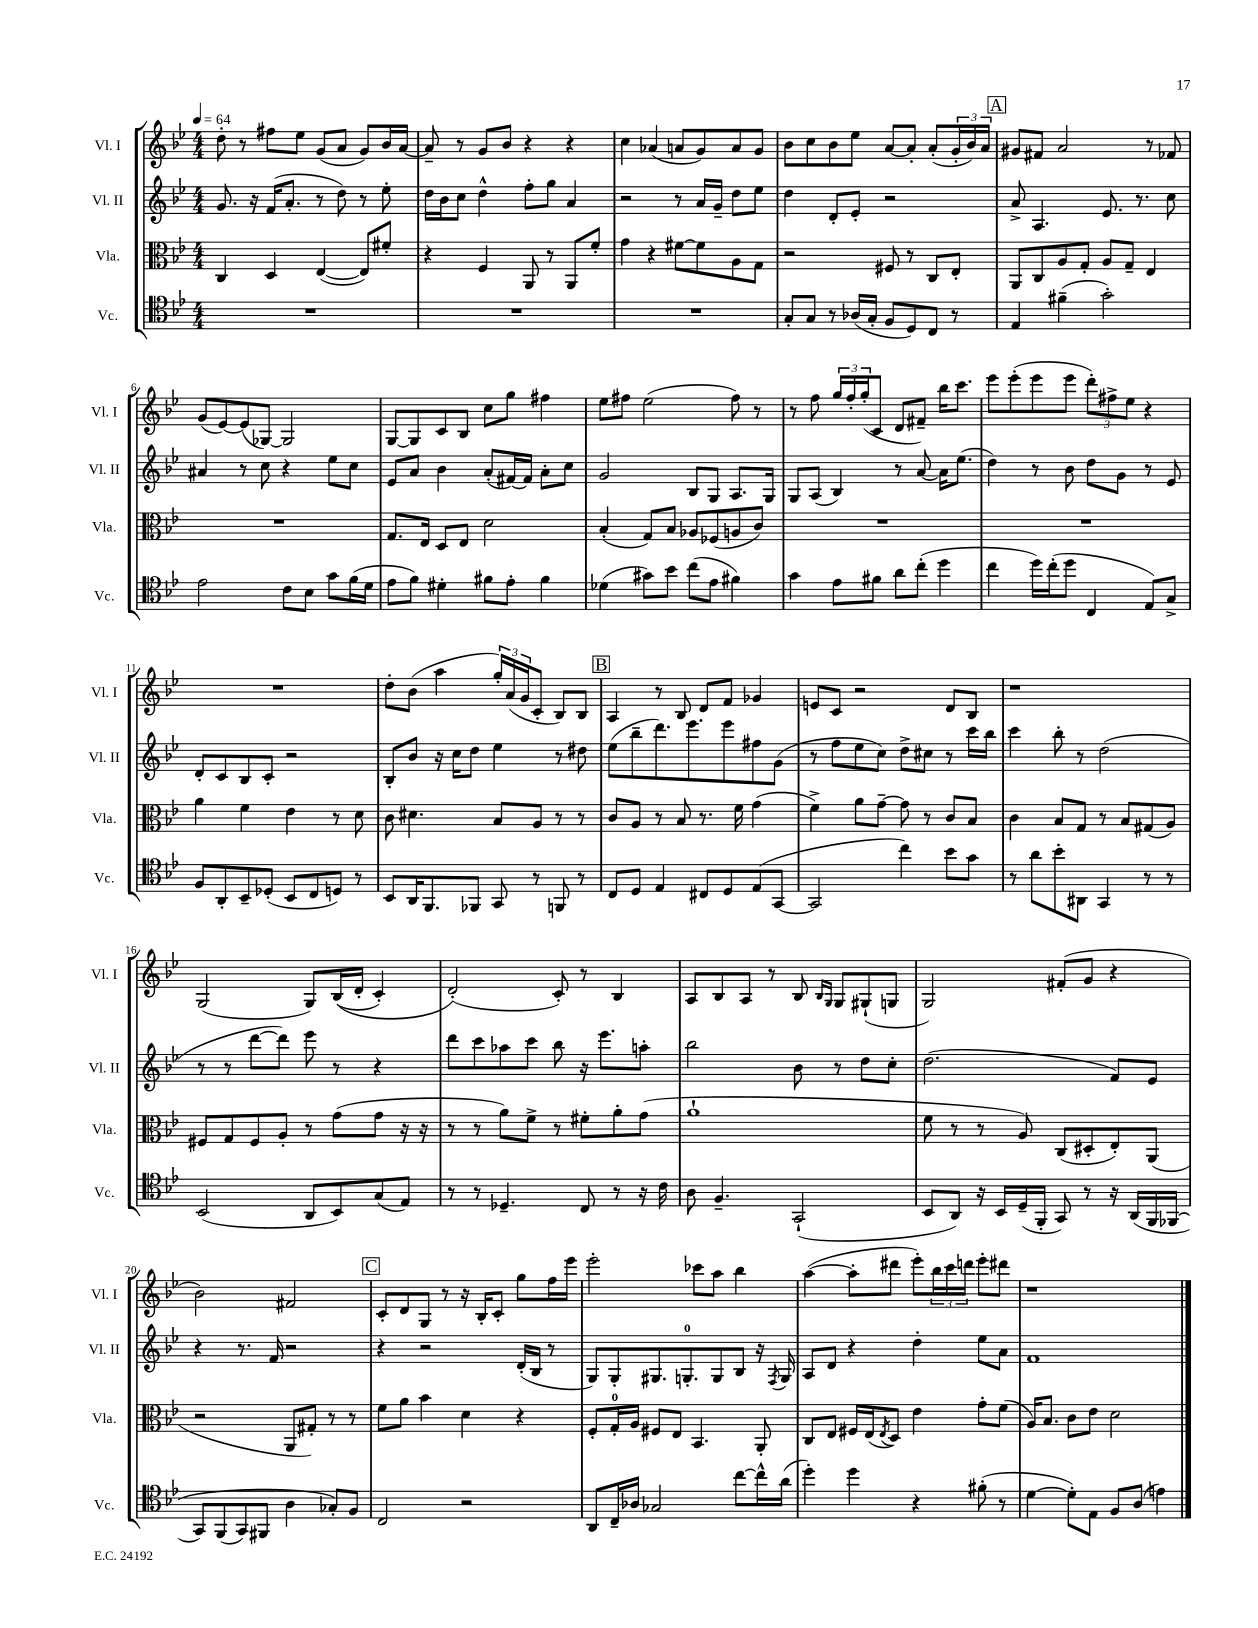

**kern	**kern	**kern	**kern
*staff4	*staff3	*staff2	*staff1
*clefC4	*clefC3	*clefG2	*clefG2
*k[b-e-]	*k[b-e-]	*k[b-e-]	*k[b-e-]
*M4/4	*M4/4	*M4/4	*M4/4
*MM64	*MM64	*MM64	*MM64
1r	4C	8.g	8dd'
.	.	.	8r
.	.	16r	.
.	4D	(16f	8ff#
.	.	8.a'	.
.	.	.	8ee-
.	([4E-	8r	(8g
.	.	8dd)	8a
.	8E-])	8r	8g)
.	8f#'	8ee-'	16b-
.	.	.	[16a
=	=	=	=
1r	4r	16dd	8a~]
.	.	16b-	.
.	.	8cc	8r
.	4F	4dd^^	8g
.	.	.	8b-
.	8AA	8ff'	4r
.	8r	8gg	.
.	8AA	4a	4r
.	8f'	.	.
=	=	=	=
1r	4g	2r	4cc
.	4r	.	(4a-
.	[8f#	8r	8a
.	8f#]	16a	8g)
.	.	16g~	.
.	8A	8dd	8a
.	8G	8ee-	8g
=	=	=	=
8G'	2r	4dd	8b-
8G	.	.	8cc
8r	.	8d'	8b-
(16A-	.	8e-'	8ee-
16G'	.	.	.
8F	8F#	2r	[8a
8D)	8r	.	8a']
8C	8C	.	(8a'
8r	8E-'	.	24g'
.	.	.	24b-)
.	.	.	24a
=	=	=	=
4E-	8AA	8a^	8g#
.	8C	4.A	8f#
(4f#~	8A	.	2a
.	8G'	.	.
2g')	8A	8.e-	.
.	8G~	.	.
.	.	8.r	.
.	4E-	.	8r
.	.	8cc	8f-
=	=	=	=
2e-	1r	4a#	(8g
.	.	.	[8e-)
.	.	8r	(8e-]
.	.	8cc	[8G-)
8c	.	4r	2G-]
8B-	.	.	.
8g	.	8ee-	.
(16f	.	8cc	.
16d	.	.	.
=	=	=	=
8e-	8.G	8e-	[8G
8f)	.	8a	8G]
.	16E-	.	.
4d#'	8D	4b-	8c
.	8E-	.	8B-
8f#	2d	(8a'	8cc
8e-'	.	[16f#)	8gg
.	.	16f#]	.
4f#	.	8a'	4ff#
.	.	8cc	.
=	=	=	=
(4d-	(4B-'	2g	8ee-
.	.	.	8ff#
8g#)	8G)	.	(2ee-
8b-	8B-	.	.
(8cc	8A-	8B-	.
8e-	(8F-	8G	.
4f#)	8A	8.A	8ff#)
.	8c)	.	8r
.	.	16G	.
=	=	=	=
4g	1r	8G	8r
.	.	(8A	8ff
8e-	.	4B-)	24gg
.	.	.	24ff'
.	.	.	(24gg'
8f#	.	.	8c
8a	.	8r	8d
(8cc'	.	[8a	8f#~)
4dd	.	16a]	16bb-
.	.	(8.ee-	8.ccc
=	=	=	=
4cc	1r	4dd)	8eee-
.	.	.	(8eee-'
16dd)	.	8r	8eee-
(16cc'	.	.	.
8dd	.	8b-	8eee-
4C	.	8dd	12ddd')
.	.	.	12ff#^
.	.	8g	.
.	.	.	12ee-
8E-)	.	8r	4r
8G^	.	8e-	.
=	=	=	=
8F	4a	8d'	1r
8AA'	.	8c	.
8BB-~	4f	8B-	.
(8D-'	.	8c'	.
8BB-	4e-	2r	.
8C	.	.	.
8D)	8r	.	.
8r	8d	.	.
=	=	=	=
8BB-	8c	8B-'	8dd'
16AA	4.d#	8b-	(8b-
8.FF	.	.	.
.	.	16r	4aa
.	.	16cc	.
8FF-	.	8dd	.
8GG	8B-	4ee-	24gg')
.	.	.	(24a
.	.	.	24g
8r	8A	.	8c'
8FF	8r	8r	8B-)
8r	8r	8dd#	8B-
=	=	=	=
8C	8c	(8ee-	4A
8D	8A	8bb-~	.
4E-	8r	8.ddd)	8r
.	8B-	.	8B-
.	.	8.eee-	.
8C#	8.r	.	8d
8D	.	8eee-	8f
.	16f	.	.
(8E-	(4g	8ff#	4g-
[8GG	.	(8g	.
=	=	=	=
2GG]	4f^)	8r	8e
.	.	8ff	8c
.	8a	8ee-	2r
.	[8g~	8cc)	.
4cc)	8g]	8dd^	.
.	8r	8cc#	.
8b-	8c	8r	8d
8g	8B-	16ccc	8B-
.	.	16bb-	.
=	=	=	=
8r	4c	4ccc	1r
8a	.	.	.
8b-'	8B-	8bb-'	.
8AA#	8G	8r	.
4GG	8r	(2dd	.
.	8B-	.	.
8r	(8G#	.	.
8r	8A)	.	.
=	=	=	=
(2BB-	8F#	8r	(2G
.	8G	8r	.
.	8F#	[8ddd	.
.	8A'	8ddd])	.
8AA	8r	8eee-	8G)
8BB-)	(8g	8r	&((16B-
.	.	.	16d'
(8G	8g	4r	4c')
8E-)	16r	.	.
.	16r	.	.
=	=	=	=
8r	8r	8ddd	(2d'&)
8r	8r	8ccc	.
4.D-~	8a)	8aa-	.
.	8f^	8ccc	.
.	8r	8bb-	8c')
8C	8f#'	16r	8r
.	.	8.eee-	.
8r	8a'	.	4B-
16r	(8g	8aa'	.
16c	.	.	.
=	=	=	=
8A	1a`	2bb-	8A
4.F~	.	.	8B-
.	.	.	8A
.	.	.	8r
(2GG`	.	8b-	8B-
.	.	.	16qqB-
.	.	.	16qqG
.	.	8r	8G
.	.	8dd	(8G#`
.	.	8cc'	8G
=	=	=	=
8BB-	8f	(2.dd	2G)
8AA)	8r	.	.
16r	8r	.	.
16BB-	.	.	.
(16D~	8A)	.	.
16FF'	.	.	.
8GG)	(8C	.	(8f#'
8r	8D#'	.	8g
16r	8E-')	8f)	4r
(16AA	.	.	.
16FF	(8AA	8e-	.
&(16FF-	.	.	.
=	=	=	=
8GG)	2r	4r	2b-)
(8FF	.	.	.
8GG)	.	8.r	.
8FF#	.	.	.
.	.	16f	.
4A	8AA	2r	2f#
.	8G#')	.	.
8G-'&)	8r	.	.
8F	8r	.	.
=	=	=	=
2C	8f	4r	8c'
.	8a	.	8d
.	4b-	2r	8G
.	.	.	8r
2r	4d	.	16r
.	.	.	16B-'
.	.	.	8c'
.	4r	(16d'	8gg
.	.	16B-	.
.	.	8r	16ff
.	.	.	16eee-
=	=	=	=
8AA	8F'	8G)	2eee-'
16C~	16G'	8G'	.
16A-	16A	.	.
2G-	8F#	8.G#	.
.	8E-	.	.
.	.	8.G'	.
.	4.BB-	.	8ccc-
.	.	8G	8aa
[8cc	.	8B-	4bb-
16cc^^]	8AA'	16r	.
.	.	8qF	.
(16a	.	16G	.
=	=	=	=
4dd')	8C	8A	([4aa
.	8E-	8d	.
4dd	16F#	4r	8aa']
.	(16E-	.	.
.	8qE-	.	.
.	8D)	.	8ddd#
4r	4e-	4dd'	8eee-')
.	.	.	24bb-
.	.	.	24ccc
.	.	.	24ddd
(8f#'	8g'	8ee-	8eee-'
8r	(8f	8a	8ddd#
=	=	=	=
[4d	16A)	1f	1r
.	8.B-	.	.
8d'])	8c	.	.
8E-	8e-	.	.
8F	2d	.	.
(8A	.	.	.
4e)	.	.	.
==	==	==	==
*-	*-	*-	*-
